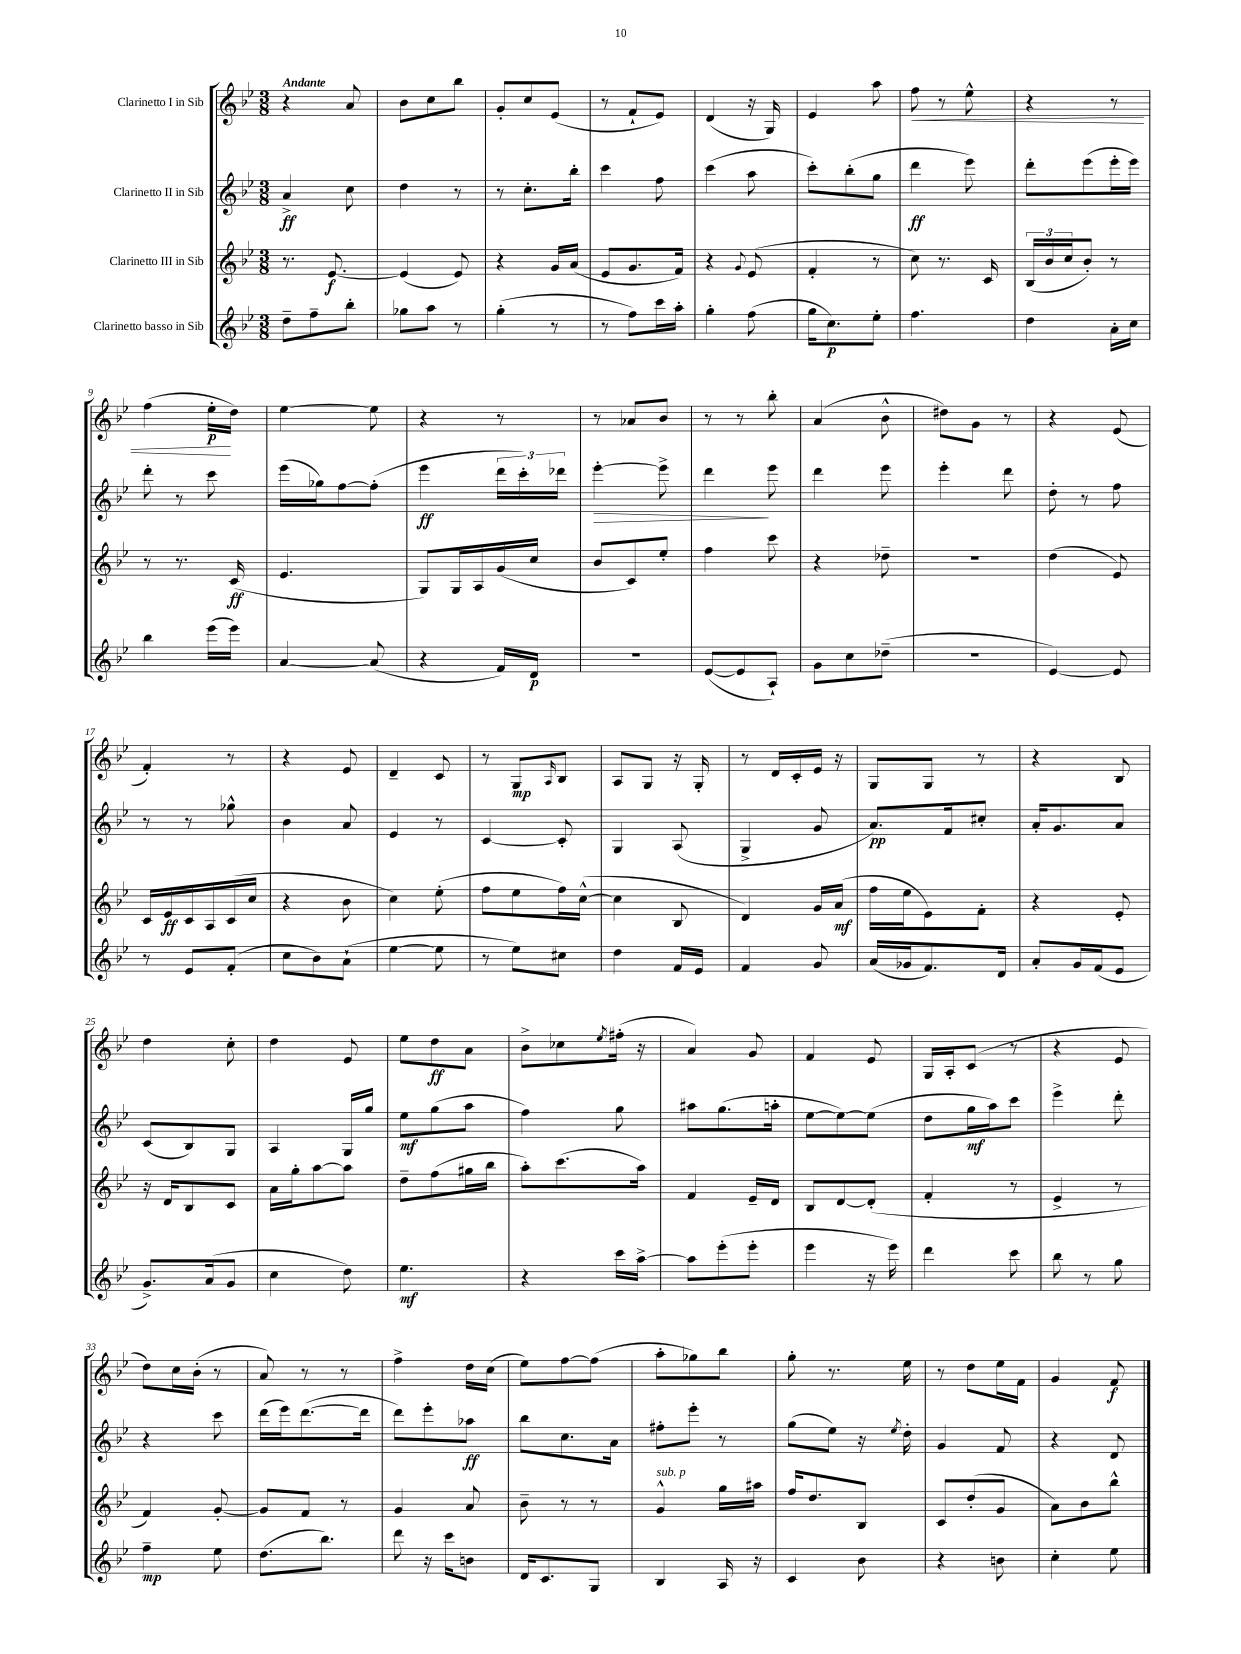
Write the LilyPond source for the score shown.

<<
\new StaffGroup <<
\new Staff = "s0" \with { instrumentName = "Clarinetto I in Sib" } {
    \clef treble \key bes \major \numericTimeSignature \time 3/8 \tempo "Andante"
    r4 a'8 |
    bes'8 c''8 bes''8 |
    g'8-. c''8 ees'8( |
    r8 f'8-! ees'8) |
    d'4( r16 g16) |
    ees'4 a''8 |
    f''8\< r8 ees''8-^ |
    r4 r8 |
    f''4( ees''16-.\p\! d''16) |
    ees''4~ ees''8 |
    r4 r8 |
    r8 aes'8 bes'8 |
    r8 r8 bes''8-. |
    a'4( bes'8-^ |
    dis''8) g'8 r8 |
    r4 ees'8( |
    f'4-.) r8 |
    r4 ees'8 |
    d'4-- c'8 |
    r8 g8\mp \grace { a16 } bes8 |
    a8 g8 r16 g16-. |
    r8 d'16 c'16-. ees'16 r16 |
    g8 g8 r8 |
    r4 bes8 |
    d''4 c''8-. |
    d''4 ees'8 |
    ees''8 d''8\ff a'8 |
    bes'8-> ces''8 \acciaccatura { ees''8 } fis''16-.( r16 |
    a'4) g'8 |
    f'4 ees'8 |
    g16 a16-. c'8( r8 |
    r4 ees'8 |
    d''8) c''16 bes'16-.( r8 |
    a'8) r8 r8 |
    f''4-> d''16 c''16( |
    ees''8) f''8~ f''8( |
    a''8-. ges''8) bes''8 |
    g''8-. r8. ees''16 |
    r8 d''8 ees''16 f'16 |
    g'4 f'8\f \bar "|." |
}
\new Staff = "s1" \with { instrumentName = "Clarinetto II in Sib" } {
    \clef treble \key bes \major \numericTimeSignature \time 3/8
    a'4->\ff c''8 |
    d''4 r8 |
    r8 c''8.-. bes''16-. |
    c'''4 f''8 |
    c'''4( a''8 |
    c'''8-.) bes''8-.( g''8 |
    d'''4\ff ees'''8) |
    d'''8-. ees'''8( ees'''16-. ees'''16) |
    d'''8-. r8 c'''8 |
    ees'''16( ges''16) f''8~ f''8-.( |
    ees'''4\ff \tuplet 3/2 { d'''16 c'''16-.) des'''16 } |
    ees'''4~-.\> ees'''8-> |
    d'''4\! ees'''8 |
    d'''4 ees'''8 |
    ees'''4-. d'''8 |
    d''8-. r8 f''8 |
    r8 r8 ges''8-^ |
    bes'4 a'8 |
    ees'4 r8 |
    c'4~ c'8-. |
    g4 a8( |
    g4-> g'8 |
    a'8.\pp) f'16 cis''8-. |
    a'16-. g'8. a'8 |
    c'8( bes8) g8 |
    a4 g16 g''16 |
    ees''8\mf g''8( a''8 |
    f''4) g''8 |
    ais''8 g''8.( a''16-. |
    ees''8~ ees''8~) ees''8( |
    d''8 g''16\mf a''16) c'''8 |
    ees'''4-> d'''8-. |
    r4 c'''8 |
    d'''16( ees'''16) d'''8.~( d'''16 |
    d'''8) ees'''8-. aes''8\ff |
    bes''8 c''8. a'16 |
    fis''8-. ees'''8-. r8 |
    g''8( ees''8) r16 \acciaccatura { ees''8 } d''16-. |
    g'4 f'8 |
    r4 d'8 \bar "|." |
}
\new Staff = "s2" \with { instrumentName = "Clarinetto III in Sib" } {
    \clef treble \key bes \major \numericTimeSignature \time 3/8
    r8. ees'8.~\f |
    ees'4( ees'8) |
    r4 g'16 a'16( |
    ees'8 g'8. f'16) |
    r4 \appoggiatura { g'8 } ees'8( |
    f'4-. r8 |
    c''8) r8. c'16 |
    \tuplet 3/2 { bes16( bes'16 c''16 } bes'8-.) r8 |
    r8 r8. c'16\ff( |
    ees'4. |
    g8) g16 a16 g'16( c''16 |
    bes'8 c'8) ees''8-. |
    f''4 c'''8 |
    r4 des''8-- |
    R4. |
    d''4( ees'8) |
    c'16 ees'16\ff c'16 a16 c'16( c''16 |
    r4 bes'8 |
    c''4) ees''8-.( |
    f''8 ees''8 f''16) c''16~-^( |
    c''4 bes8 |
    d'4) g'16 a'16\mf( |
    f''16 ees''16 ees'8) f'8-. |
    r4 ees'8-. |
    r16 d'16 bes8 c'8 |
    a'16 g''16-. a''8~ a''8 |
    d''8-- f''8( gis''16 bes''16 |
    a''8-.) c'''8.( a''16) |
    f'4 ees'16-- d'16 |
    bes8 d'8~ d'8-.( |
    f'4-. r8 |
    ees'4-> r8 |
    f'4) g'8~-. |
    g'8 f'8 r8 |
    g'4 a'8 |
    bes'8-- r8 r8 |
    g'4-^^\markup { \italic "sub. p" } g''16 ais''16 |
    f''16 d''8. bes8 |
    c'8 d''8-.( g'8 |
    a'8) bes'8 bes''8-^ \bar "|." |
}
\new Staff = "s3" \with { instrumentName = "Clarinetto basso in Sib" } {
    \clef treble \key bes \major \numericTimeSignature \time 3/8
    d''8-- f''8-- bes''8-. |
    ges''8 a''8 r8 |
    g''4-.( r8 |
    r8 f''8) c'''16 a''16-. |
    g''4-. f''8( |
    g''16 c''8.\p) ees''8-. |
    f''4. |
    d''4 a'16-. c''16 |
    bes''4 ees'''16( ees'''16) |
    a'4~ a'8( |
    r4 f'16) d'16\p |
    R4. |
    ees'8~( ees'8 a8-!) |
    g'8 c''8 des''8--( |
    R4. |
    ees'4~) ees'8 |
    r8 ees'8 f'8-.( |
    c''8 bes'8) a'8-!( |
    ees''4~ ees''8 |
    r8 ees''8) cis''8 |
    d''4 f'16 ees'16 |
    f'4 g'8 |
    a'16( ges'16 f'8.) d'16 |
    a'8-. g'16 f'16( ees'8 |
    g'8.->) a'16( g'8 |
    c''4 d''8) |
    ees''4.\mf |
    r4 c'''16 a''16~-> |
    a''8 ees'''8-.( ees'''8-. |
    ees'''4 r16 ees'''16) |
    d'''4 c'''8 |
    bes''8 r8 g''8 |
    f''4--\mp ees''8 |
    d''8.( bes''8.) |
    d'''8 r16 c'''16 b'8 |
    d'16 c'8. g8 |
    bes4 a16 r16 |
    c'4 bes'8 |
    r4 b'8 |
    c''4-. ees''8 \bar "|." |
}
>>
>>
